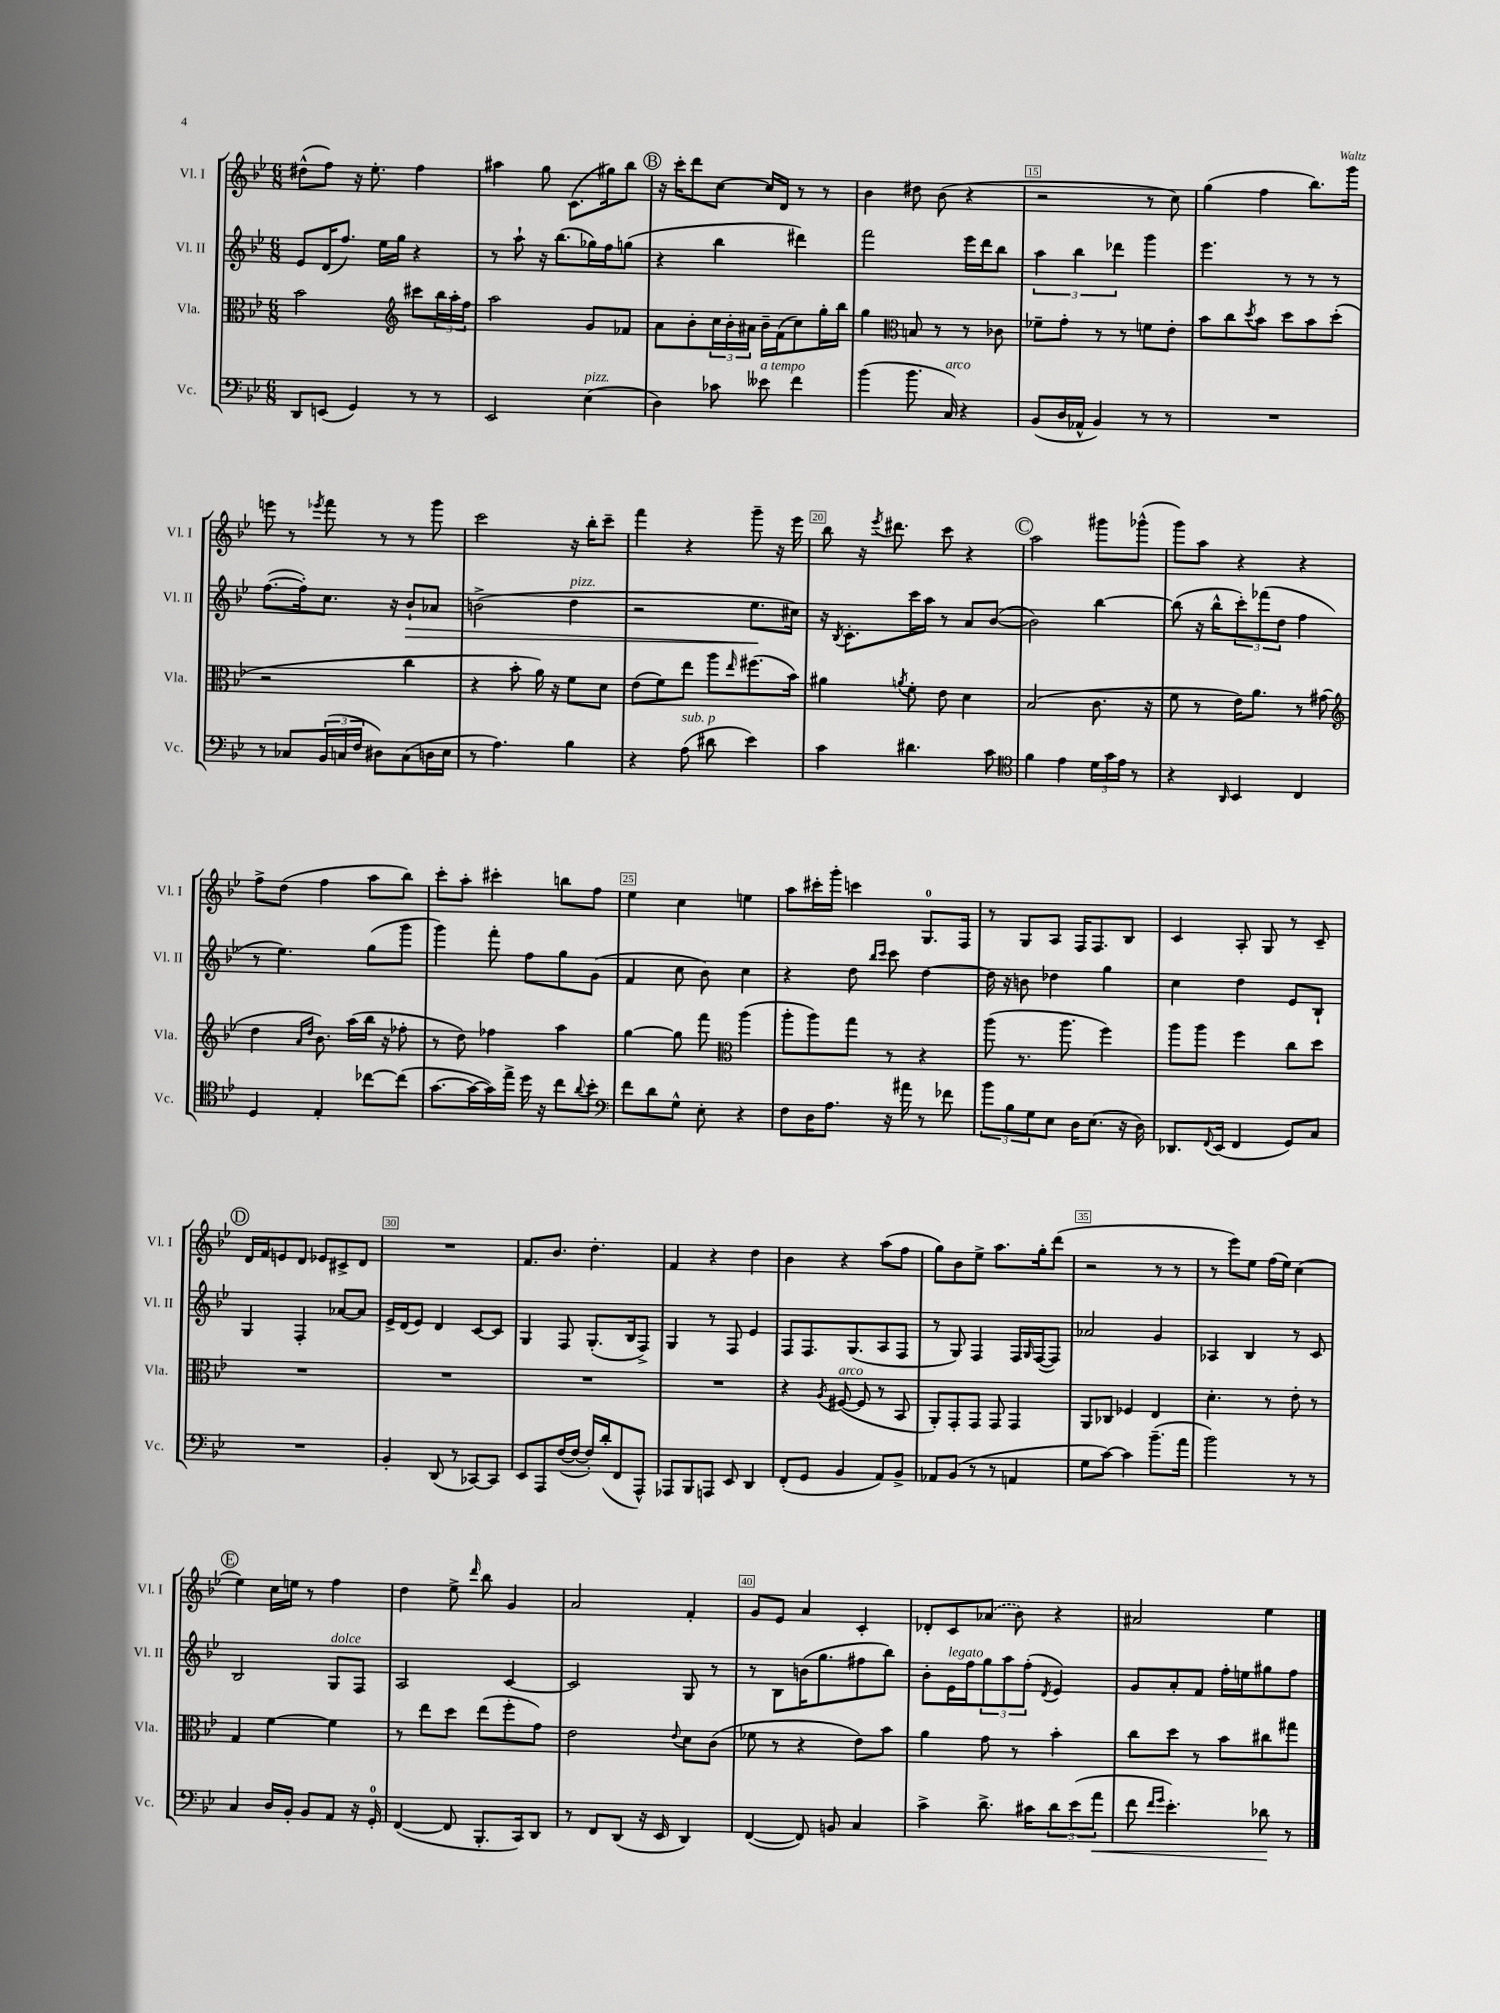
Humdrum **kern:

**kern	**dynam	**kern	**kern	**dynam	**kern
*part4	*part4	*part3	*part2	*part2	*part1
*staff4	*staff4	*staff3	*staff2	*staff2	*staff1
*I"Vc.	*	*I"Vla.	*I"Vl. II	*	*I"Vl. I
*I'Vc.	*	*I'Vla.	*I'Vl. II	*	*I'Vl. I
*clefF4	*	*clefC3	*clefG2	*	*clefG2
*k[b-e-]	*	*k[b-e-]	*k[b-e-]	*	*k[b-e-]
*M6/8	*	*M6/8	*M6/8	*	*M6/8
=11	=11	=11	=11	=11	=11
8DD/L	.	2b-\	8e-/L	.	(8dd#X^^\L
(8EEn/J	.	.	(16d/K	.	8ff\J)
.	.	.	8.ff/J)	.	.
4GG/)	.	.	.	.	16r
.	.	.	.	.	8.ee-'\
.	.	.	16ee-\LL	.	.
.	.	.	16gg\JJ	.	.
*	*	*clefG2	*	*	*
8r	.	8ccc#X\L	4r	.	4ff\
8r	.	24bb-\L	.	.	.
.	.	24aa'\	.	.	.
.	.	24ff\JJ	.	.	.
=12	=12	=12	=12	=12	=12
2EE-/	.	2aa\	8r	.	4aa#X\
.	.	.	8aa`\	.	.
.	.	.	16r	.	8gg\
.	.	.	(8.bb-\L	.	.
.	.	.	.	.	(8.c\L
!LO:TX:a:i:t=pizz.	!	!	!	!	!
(4E-\	.	8g/L	16gg-X\L)	.	.
.	.	.	16ff\J	.	16gg#X\k)
.	.	8f-X/J	(8ggn\J	.	8bb-\J
!!LO:REH:place=s1:t=B
=13	=13	=13	=13	=13	=13
4D\)	.	8a\L	4r	.	16r
.	.	.	.	.	16ccc'\KL
.	.	8b-'\	.	.	8ddd\
8c-X\	.	24cc\L	4bb-\	.	[8cc\J
.	.	24b-'\	.	.	.
.	.	24a#X\JJ	.	.	.
!LO:TX:a:i:t=a tempo	!	!	!	!	!
8e--X\	.	16b-~\LL	.	.	16cc/LL]
.	.	(16f\J	.	.	16d/JJ
4f\	.	8cc\)	4ddd#X\)	.	8r
.	.	16gg'\L	.	.	8r
.	.	16bb-\JJ	.	.	.
=14	=14	=14	=14	=14	=14
(4b-\	.	4gg\	2fff\	.	4b-\
*	*	*clefC3	*	*	*
8.b-\	.	8Bn/	.	.	8dd#X\
.	.	8r	.	.	(8b-\
!LO:TX:a:i:t=arco	!	!	!	!	!
16C/)	.	.	.	.	.
4r	.	8r	16eee-\LL	.	4r
.	.	.	16ddd\J	.	.
.	.	8c-X\	8bb-\J	.	.
=15	=15	=15	=15	=15	=15
(8BB-/L	.	8f-X~\L	6aa\	.	2r
16D/L	.	8g'\J	.	.	.
.	.	.	6bb-\	.	.
16AA-X^^/JJ	.	.	.	.	.
4BB-/)	.	8r	.	.	.
.	.	.	6ddd-X\	.	.
.	.	8r	.	.	.
8r	.	8fn\L	4ggg\	.	8r
8r	.	8e-'\J	.	.	8cc\)
=16	=16	=16	=16	=16	=16
2.r	.	8b-\L	4.eee-\	.	(4gg\
.	.	8cc\	.	.	.
.	.	8qdd/	.	.	.
.	.	8b-\J	.	.	4ff\
.	.	8dd\L	8r	.	.
.	.	8b-\	8r	.	8.bb-\L)
.	.	(8dd'\J	8r	.	.
.	.	.	.	.	16ggg\Jk
!!LO:LB:g=z
=17	=17	=17	=17	=17	=17
8r	.	2r	([8.ff\L	.	8eeen\
8C-X/L	.	.	.	.	8r
.	.	.	16ff'\k])	.	.
.	.	.	.	.	8qeee-X/
(24BB-/L	.	.	8.cc\J	.	8fff\
24Cn/	.	.	.	.	.
24F/JJ	.	.	.	.	.
8D#X\L)	.	.	.	.	8r
.	.	.	16r	.	.
!	!	!	!	!LO:HP:b	!
(8C\	.	4cc\	8b-`/L	>	8r
16Dn\L	.	.	8a-X/J	.	8ggg\
16E-\JJ	.	.	.	.	.
=18	=18	=18	=18	=18	=18
8r	.	4r	(2bn^\	.	2ccc\
4.A\)	.	.	.	.	.
.	.	8b-'\	.	.	.
.	.	16a\)	.	.	.
.	.	16r	.	.	.
!	!	!	!LO:TX:a:i:t=pizz.	!	!
4B-\	.	8f\L	4dd\	.	16r
.	.	.	.	.	16bb-'\KL
.	.	8d\J	.	.	8ccc~\J
=19	=19	=19	=19	=19	=19
4r	.	(8e-\L	2r	.	4fff\
.	.	8f\)	.	.	.
!LO:TX:a:i:t=sub. p	!	!	!	!	!
(8A\	.	8ee-\J	.	.	4r
8d#X\	.	8aa\L	.	.	.
.	.	16qqee-/	.	.	.
4e-\)	.	(8.ff#X\	8.ee-\L	.	8ggg~\
.	.	.	.	.	16r
.	.	16b-\Jk)	16cc#X\Jk)	]	16eee-\
=20	=20	=20	=20	=20	=20
4c\	.	4a#X\	16r	.	8bb-\
.	.	.	8qB-/	.	.
.	.	.	8.c'\L	.	.
.	.	.	.	.	16r
.	.	.	.	.	8qeee-/
.	.	.	.	.	8.ddd#X\
.	.	8qan/	.	.	.
4.d#X\	.	8f'\	16ccc\L	.	.
.	.	.	16aa\JJ	.	.
.	.	8e-\	8r	.	8ccc\
.	.	4d\	8a/L	.	4r
8c\	.	.	([8b-/J	.	.
!!LO:REH:place=s1:t=C
=21	=21	=21	=21	=21	=21
*clefC4	*	*	*	*	*
4f\	.	(2B-/	2b-\])	.	2aa\
4e-\	.	.	.	.	.
24d\LL	.	8.c\	[4bb-\	.	8ggg#X\L
24g\	.	.	.	.	.
24e-\JJ	.	.	.	.	.
8r	.	.	.	.	(8ggg-X^^\J
.	.	16r	.	.	.
=22	=22	=22	=22	=22	=22
4r	.	8f\	(8bb-\]	.	8ggg\L)
.	.	8r	16r	.	8aa\J
.	.	.	16bb-^^\KL	.	.
16qqAA/	.	.	.	.	.
4BB-/	.	16e-\KL)	12ccc'\)	.	4r
.	.	8.a\J	.	.	.
.	.	.	(12fff-X\	.	.
.	.	.	12dd\J	.	.
4C/	.	8r	4ff\	.	4r
.	.	(8g#X\	.	.	.
!!LO:LB:g=z
=23	=23	=23	=23	=23	=23
*	*	*clefG2	*	*	*
4D/	.	4dd\	8r	.	8ff^\L
.	.	.	4.ee-\)	.	(8dd\J
.	.	16qqa/LL	.	.	.
.	.	16qqdd/JJ	.	.	.
4E-'/	.	8.b-\)	.	.	4ff\
.	.	(16aa\LL	.	.	.
[8cc-X\L	.	16bb-\JJ	(8gg\L	.	8aa\L
.	.	16r	.	.	.
(8cc-\J]	.	8ff-X'\	8ggg\J	.	8bb-\J)
=24	=24	=24	=24	=24	=24
[8.g\L	.	8r	4ggg\)	.	8ccc'\L
.	.	8dd\)	.	.	8aa'\J
16g\L_	.	.	.	.	.
16g\])	.	4ff-X\	8fff'\	.	4ccc#X'\
16ee-^\JJ	.	.	.	.	.
16dd\	.	.	8ff\L	.	.
16r	.	.	.	.	.
8cc\L	.	4aa\	8gg\	.	8bbn\L
8qqa/	.	.	.	.	.
8b-'\J	.	.	(8g\J	.	8ff\J
=25	=25	=25	=25	=25	=25
*clefF4	*	*	*	*	*
8f\L	.	[4gg\	4f/	.	4ee-\
8d\	.	.	.	.	.
8G^^\J	.	8gg\]	8cc\	.	4cc\
8E-'\	.	8fff\	8b-\)	.	.
*	*	*clefC3	*	*	*
4r	.	(4aa\	4cc\	.	4een\
=26	=26	=26	=26	=26	=26
8F\L	.	8aa'\L	4r	.	8aa\L
16D\K	.	8aa\)	.	.	16ccc#X'\L
8.A\J	.	.	.	.	16ggg'\JJ
.	.	8gg\J	8dd\	.	4cccn\
.	.	.	16qqbb-/LL	.	.
.	.	.	16qqccc/JJ	.	.
16r	.	8r	8ccc\	.	.
16a#X\	.	.	.	.	.
8r	.	4r	[4dd\	.	8.G/L
8f-X\	.	.	.	.	.
.	.	.	.	.	16F/Jk
=27	=27	=27	=27	=27	=27
12b-\L	.	(8aa\	16dd\]	.	8r
.	.	.	16r	.	.
12B-\	.	.	.	.	.
.	.	8.r	8bn\	.	8G/L
12G\	.	.	.	.	.
8E-\J	.	.	4dd-X\	.	8A/J
.	.	8.aa\	.	.	.
16D\KL	.	.	.	.	16F/KL
(8.E-\J	.	.	.	.	8.F/
.	.	4ff\)	4gg\	.	.
16r	.	.	.	.	8B-/J
16D\)	.	.	.	.	.
=28	=28	=28	=28	=28	=28
8.DD-X/L	.	8aa\L	4cc\	.	4c/
.	.	8aa\J	.	.	.
8qqFF/	.	.	.	.	.
(16EE-/Jk	.	.	.	.	.
4FF/	.	4ff\	4dd\	.	8A'/
.	.	.	.	.	8G/
8GG/L)	.	8cc\L	8e-/L	.	8r
8C/J	.	8dd\J	8B-`/J	.	8c~/
!!LO:LB:g=z
!!LO:REH:place=s1:t=D
=29	=29	=29	=29	=29	=29
2.r	.	2.r	4G/	.	16d/LL
.	.	.	.	.	16f/J
.	.	.	.	.	8en/
.	.	.	4F'/	.	8d/J
.	.	.	.	.	8e-X/L
.	.	.	[8a-X/L	.	8c#X^/
.	.	.	8a-/J]	.	8d/J
=30	=30	=30	=30	=30	=30
4BB-'/	.	2.r	16e-^/LL	.	2.r
.	.	.	(16d/J	.	.
.	.	.	8e-/J)	.	.
(8DD/	.	.	4d/	.	.
8r	.	.	.	.	.
[8CC-X/L)	.	.	[8c/L	.	.
8CC-/J]	.	.	8c/J]	.	.
=31	=31	=31	=31	=31	=31
8EE-/L	.	2.r	4G/	.	8.f/L
8AAA/	.	.	.	.	.
.	.	.	.	.	8.b-/J
([16F/L	.	.	8F/	.	.
16F/JJ_	.	.	.	.	.
16F'/LL])	.	.	(8.G'/L	.	4.dd'\
(16d'/J	.	.	.	.	.
8FF/	.	.	.	.	.
.	.	.	16B-/k	.	.
8AAA^^/J)	.	.	8F^/J)	.	.
=32	=32	=32	=32	=32	=32
8AAA-X/L	.	2.r	4G/	.	4f/
8BBB-/	.	.	.	.	.
8AAAn/J	.	.	8r	.	4r
8EE-/	.	.	8F/	.	.
4DD/	.	.	4e-/	.	4dd\
=33	=33	=33	=33	=33	=33
(8FF'/L	.	4r	8F/L	.	4b-\
8GG/J	.	.	8.F/	.	.
.	.	8qA/	.	.	.
!	!	!LO:TX:a:i:t=arco	!	!	!
4BB-/	.	([8F#X/	.	.	4r
.	.	.	(8.G/	.	.
.	.	8F#/]	.	.	.
8AA/L)	.	8r	8A/	.	(8aa\L
8BB-^/J	.	8BB-/	8F/J	.	8ff\J
=34	=34	=34	=34	=34	=34
8AA-X/L	.	8AA'/L)	8r	.	8gg\L)
(8BB-/J	.	8GG'/	8G/)	.	8b-\
8r	.	8GG/J	4F/	.	8ee-^\J
8r	.	8GG/	.	.	8.aa\L
4AAn/	.	4GG/	16F/LL	.	.
.	.	.	16qqG/	.	.
.	.	.	([16F/J	.	16gg'\k
.	.	.	8F/J])	.	(8ddd\J
=35	=35	=35	=35	=35	=35
8G\L	.	8AA/L	2a-X/	.	2r
[8c\J)	.	8C-X/J	.	.	.
4c\]	.	4F-X/	.	.	.
(8.b-~\L	.	4E-/	4g/	.	8r
.	.	.	.	.	8r
16a\Jk	.	.	.	.	.
=36	=36	=36	=36	=36	=36
2b-\)	.	4.d'\	4A-X/	.	8r
.	.	.	.	.	8eee-\L)
.	.	.	4B-/	.	8ee-\J
.	.	8r	.	.	(16ff\LL
.	.	.	.	.	16ee-\JJ)
8r	.	8e-'\	8r	.	(4cc\
8r	.	8r	8c/	.	.
!!LO:LB:g=z
!!LO:REH:place=s1:t=E
=37	=37	=37	=37	=37	=37
4C/	.	4G/	2B-/	.	4ee-\)
16D/LL	.	[4f\	.	.	16cc\LL
16BB-'/JJ	.	.	.	.	16een\JJ
8BB-/L	.	.	.	.	8r
!	!	!	!LO:TX:a:i:t=dolce	!	!
8AA/J	.	4f\]	8G/L	.	4ff\
16r	.	.	8F/J	.	.
16GG'/	.	.	.	.	.
=38	=38	=38	=38	=38	=38
([4FF/	.	8r	2A/	.	4dd\
.	.	8ee-\L	.	.	.
8FF/]	.	8dd\J	.	.	8ee-^\
.	.	.	.	.	16qqddd/
8.BBB-'/L	.	(8ee-\L	.	.	8bb-\
.	.	8ff'\	[4c/	.	4g/
16CC/k)	.	.	.	.	.
8DD/J	.	8g\J)	.	.	.
=39	=39	=39	=39	=39	=39
8r	.	2e-\	2c/]	.	2a/
8FF/L	.	.	.	.	.
(8DD/J	.	.	.	.	.
16r	.	.	.	.	.
16EE-/	.	.	.	.	.
.	.	8qqe-/	.	.	.
4DD/)	.	8d\L	8G/	.	4f'/
.	.	(8c\J	8r	.	.
=40	=40	=40	=40	=40	=40
([4FF/	.	8f-X\	8r	.	8g/L
.	.	8r	8B-\L	.	8e-/J
8FF/])	.	4r	(16bn\K	.	4a/
.	.	.	8.gg\	.	.
8BBn/	.	.	.	.	.
4C/	.	8e-\L)	8ff#X\	.	4c'/
.	.	8b-\J	8bb-\J)	.	.
=41	=41	=41	=41	=41	=41
4c^\	.	4a\	8b-'\L	.	8d-X'/L
!	!	!	!LO:TX:a:i:t=legato	!	!
.	.	.	16e-\L	.	8c/
.	.	.	16ff\J	.	.
8.d^\	.	8g\	12gg\	.	(8a-X/J
.	.	.	12aa\	.	.
.	.	8r	.	.	8b-\)
.	.	.	(12ff'\J	.	.
16c#X\KL	.	.	.	.	.
.	.	.	8qd/	.	.
12d\	.	4b-'\	4e-/)	.	4r
(12e-\	.	.	.	.	.
!	!LO:HP:b	!	!	!	!
12a\J	<	.	.	.	.
=42	=42	=42	=42	=42	=42
8f\	.	8cc\L	8g/L	.	2a#X/
16qqf/LL	.	.	.	.	.
16qqg/JJ	.	.	.	.	.
4.e-'\)	.	8dd\J	8a'/	.	.
.	.	8r	8f/J	.	.
.	.	8b-\L	16ff'\LL	.	.
.	.	.	16een\J	.	.
8d-X\	.	8cc#X\	8gg#X\	.	4ee-\
8r	[	8gg#X\J	8ff\J	.	.
==	==	==	==	==	==
*-	*-	*-	*-	*-	*-
